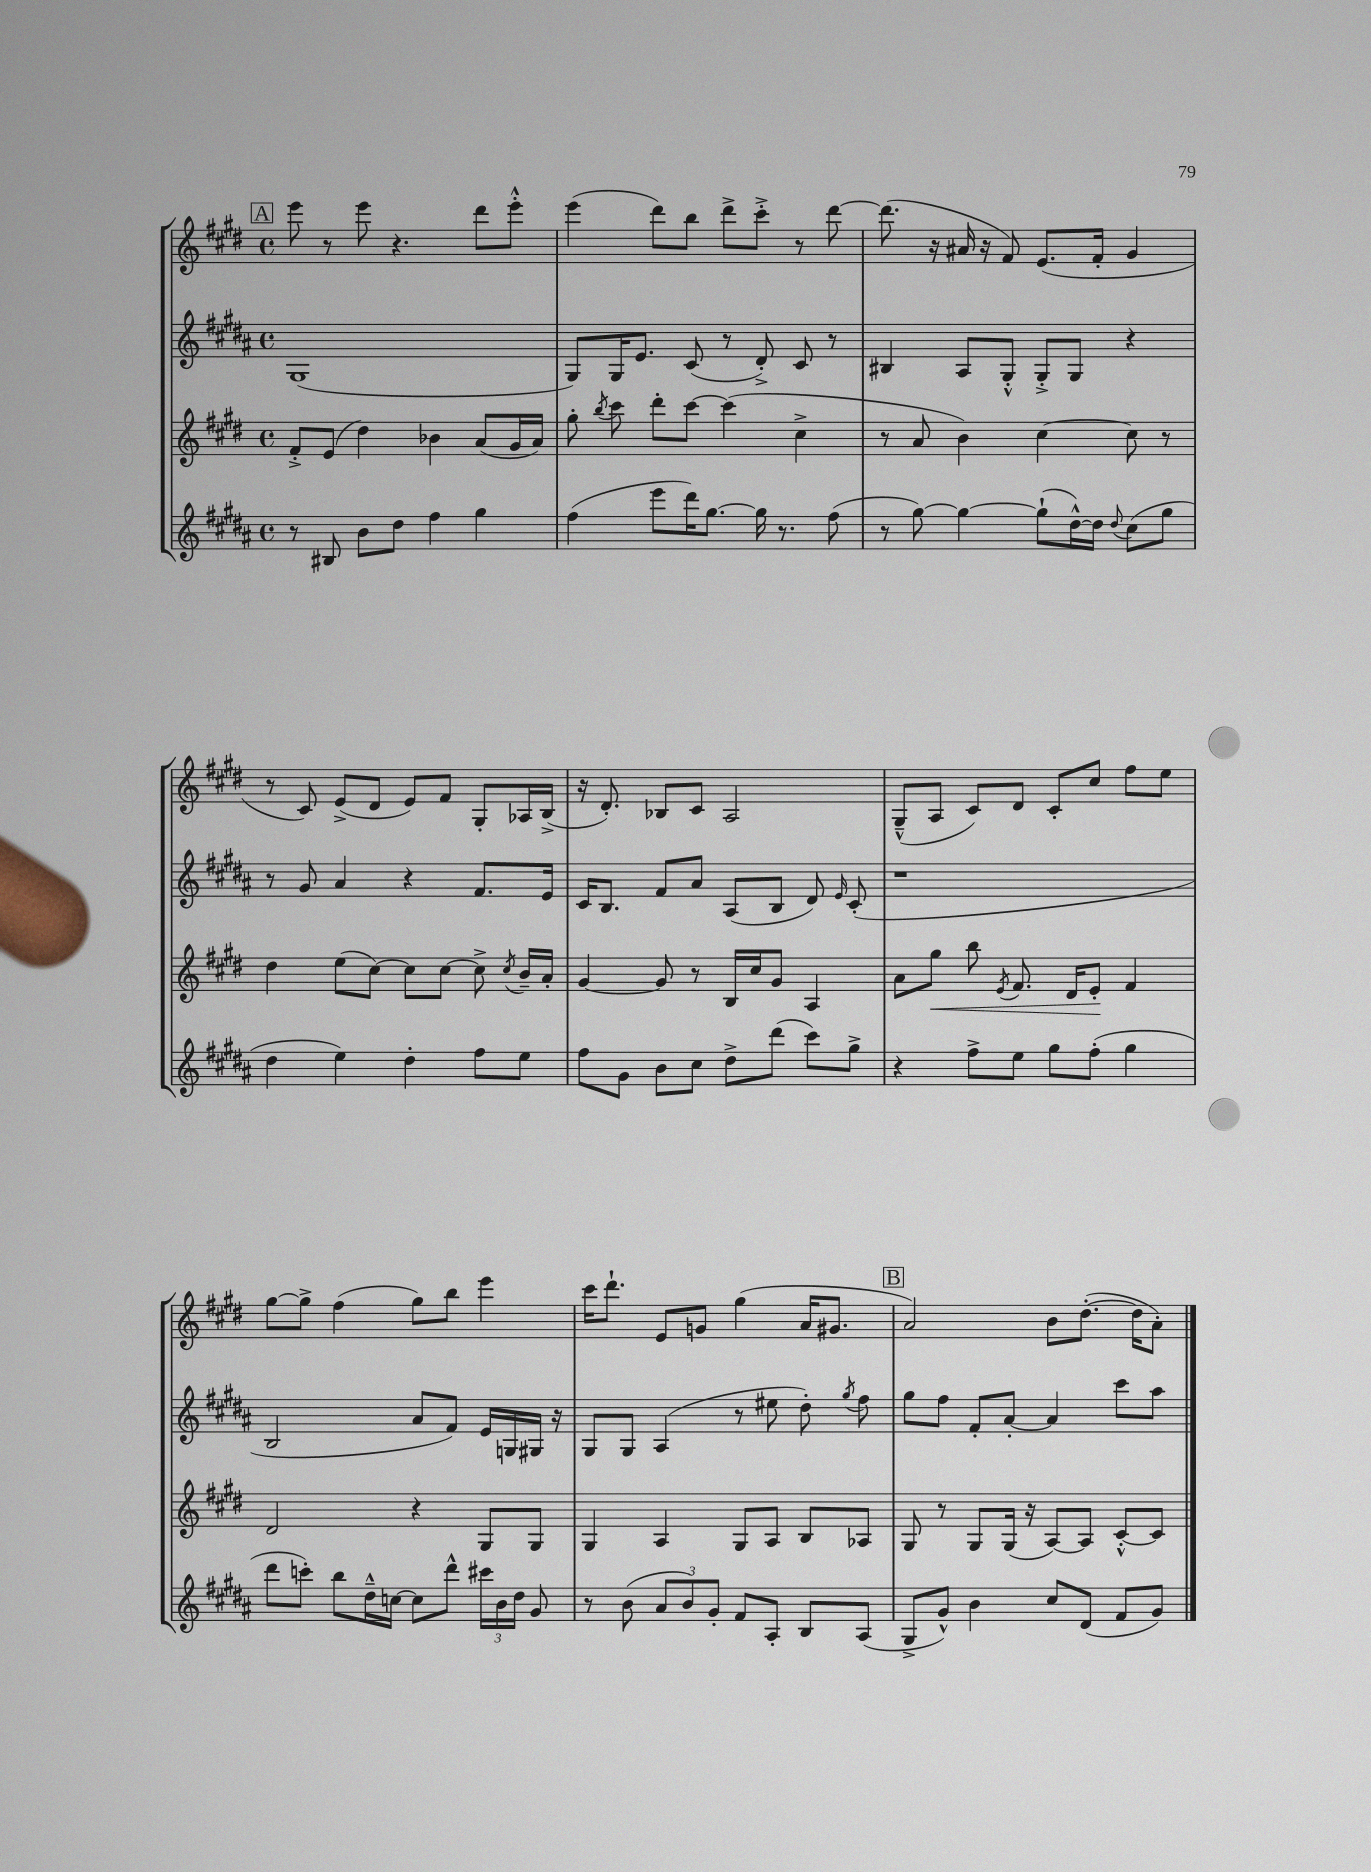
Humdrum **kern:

**kern	**kern	**kern	**kern
*staff4	*staff3	*staff2	*staff1
*clefG2	*clefG2	*clefG2	*clefG2
*k[f#c#g#d#a#]	*k[f#c#g#d#]	*k[f#c#g#d#a#]	*k[f#c#g#d#]
*M4/4	*M4/4	*M4/4	*M4/4
*met(c)	*met(c)	*met(c)	*met(c)
8r	8f#'^/L	(1G#	8eee\
8B#/	(8e/J	.	8r
8b\L	4dd#\)	.	8eee\
8dd#\J	.	.	4.r
4ff#\	4b-\	.	.
4gg#\	(8a/L	.	8ddd#\L
.	16g#/L	.	8eee'^^\J
.	16a/JJ)	.	.
=	=	=	=
(4ff#\	8gg#'\	8G#/L)	(4eee\
.	8qbb/	.	.
.	8ccc#\	16G#/K	.
.	.	8.e/J	.
8eee\L	8ddd#'\L	.	8ddd#\L)
16ddd#\K)	[8ccc#\J	(8c#/	8bb\J
[8.gg#\J	.	.	.
.	(4ccc#\]	8r	8ddd#^\L
16gg#\]	.	8d#'^/)	8ccc#'^\J
8.r	.	.	.
.	4cc#^\	8c#/	8r
(8ff#\	.	8r	[8ddd#\
=	=	=	=
8r	8r	4B#/	(8.ddd#\]
[8gg#\)	8a/	.	.
.	.	.	16r
4gg#\_	4b\)	8A#/L	16a#/
.	.	.	16r
.	.	8G#'^^/J	8f#/)
(8gg#`\]L	[4cc#\	8G#'^/L	(8.e/L
[16dd#^^\L)	.	8G#/J	.
16dd#\]JJ	.	.	16f#'/Jk
8qqdd#/	.	.	.
(8cc#\L	8cc#\]	4r	4g#/
8gg#\J	8r	.	.
=	=	=	=
4dd#\	4dd#\	8r	8r
.	.	8g#/	8c#/)
4ee\)	(8ee\L	4a#/	(8e^/L
.	[8cc#\J)	.	8d#/J
4dd#'\	8cc#\]L	4r	8e/L)
.	[8cc#\J	.	8f#/J
8ff#\L	8cc#^\]	8.f#/L	8G#'/L
.	8qcc#/	.	.
8ee\J	16b~/LL	.	16A-/L
.	16a'/JJ	16e/Jk	(16B^/JJ
=	=	=	=
8ff#\L	[4g#/	16c#/LK	16r
.	.	8.B/J	8.d#'/)
8g#\J	.	.	.
8b\L	8g#/]	8f#/L	8B-/L
8cc#\J	8r	8a#/J	8c#/J
8dd#^\L	16B/LL	(8A#/L	2A/
.	16cc#/J	.	.
(8ddd#\J	8g#/J	8B/J	.
8ccc#\L)	4A/	8d#/)	.
.	.	16qqe/	.
8gg#^\J	.	(8c#'/	.
=	=	=	=
4r	8a\L	1r	(8G#~^^/L
.	8gg#\J	.	8A/J
8ff#^\L	8bb\	.	8c#/L)
.	8qe/	.	.
8ee\J	8.f#/	.	8d#/J
8gg#\L	.	.	8c#'/L
.	16d#/LK	.	.
(8ff#'\J	8e'/J	.	8cc#/J
4gg#\	4f#/	.	8ff#\L
.	.	.	8ee\J
=	=	=	=
8ddd#\L	2d#/	2B/	[8gg#\L
8ccc'\J)	.	.	8gg#^\]J
8bb\L	.	.	(4ff#\
16dd#~^^\L	.	.	.
[16cc\JJ	.	.	.
8cc\]L	4r	8a#/L	8gg#\L)
8ddd#^^\J	.	8f#/J)	8bb\J
24ccc#\LL	8G#/L	16e/LL	4eee\
24b\	.	.	.
.	.	16G/	.
24dd#\JJ	.	.	.
8g#/	8G#/J	16G#/JJ	.
.	.	16r	.
=	=	=	=
8r	4G#/	8G#/L	16ccc#\LK
.	.	.	8.ddd#`\J
(8b\	.	8G#/J	.
12a#/L	4A/	(4A#/	8e/L
12b/)	.	.	.
.	.	.	8g/J
12g#'/J	.	.	.
8f#/L	8G#/L	8r	(4gg#\
8A#'/J	8A/J	8ee#\	.
8B/L	8B/L	8dd#'\)	16a/LK
.	.	.	8.g#/J
.	.	8qgg#/	.
(8A#/J	8A-/J	8ff#\	.
=	=	=	=
8G#^/L	8G#/	8gg#\L	2a/)
8g#^^/J)	8r	8ff#\J	.
4b\	8G#/L	8f#'/L	.
.	(16G#/Jk	[8a#'/J	.
.	16r	.	.
8cc#/L	[8A/L)	4a#/]	8b\L
(8d#/J	8A/]J	.	([8.dd#'\J
8f#/L	[8c#'^^/L	8ccc#\L	.
.	.	.	16dd#\]LK
8g#/J)	8c#/]J	8aa#\J	8a'\J)
==	==	==	==
*-	*-	*-	*-
